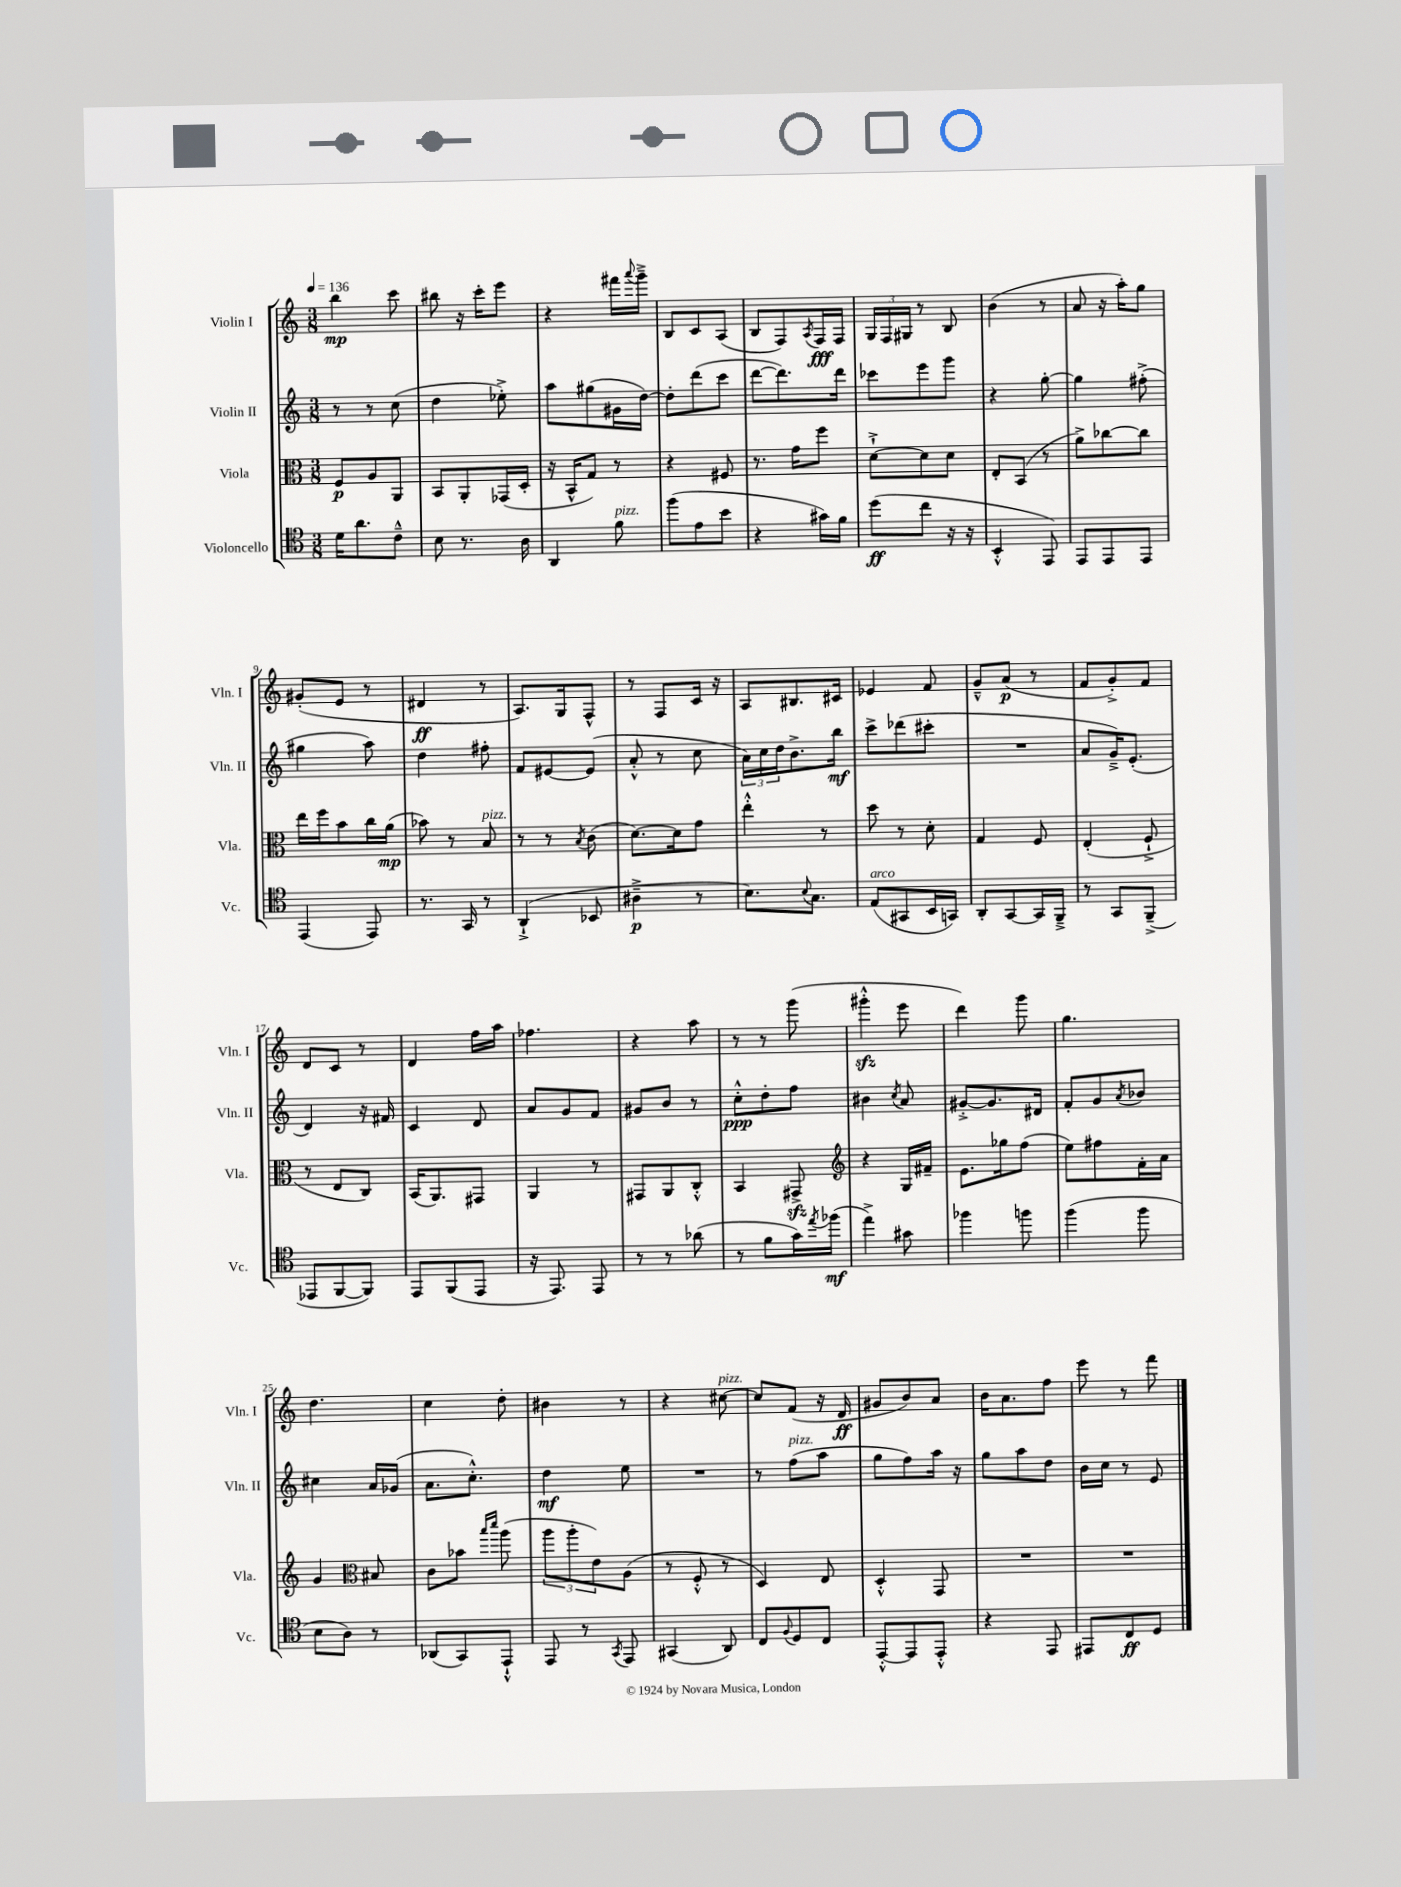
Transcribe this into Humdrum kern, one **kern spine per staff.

**kern	**kern	**kern	**kern
*staff4	*staff3	*staff2	*staff1
*clefC4	*clefC3	*clefG2	*clefG2
*k[]	*k[]	*k[]	*k[]
*M3/8	*M3/8	*M3/8	*M3/8
*MM136	*MM136	*MM136	*MM136
16d	8F	8r	4bb
8.a	.	.	.
.	8A	8r	.
8c~^^	8AA	(8cc	8ccc
=	=	=	=
8B	8BB	4dd	8bb#
8.r	8AA'	.	16r
.	.	.	16ccc'
.	(16GG-	8ee-'^)	8eee
16A	16D'	.	.
=	=	=	=
4AA	16r	8aa	4r
.	16BB^^	.	.
.	8G)	(8gg#	.
8f	8r	16g#	16fff#
.	.	.	8qqaaa
.	.	[16dd)	16ggg~^
=	=	=	=
(8ff	4r	8dd']	8B
8e	.	(8ddd	8c
8b	8F#	8ccc	(8A
=	=	=	=
4r	8.r	[8ddd	8B
.	.	8.ddd])	8F)
.	16g	.	.
.	.	.	8qA
16g#)	8ff	.	16F
16f	.	16ddd	16F
=	=	=	=
(8dd	[8d`^	8ccc-	24G
.	.	.	24F
.	.	.	24G#
8cc	8d]	8eee	8r
16r	8d	8ggg	8B
16r	.	.	.
=	=	=	=
4BB'^^	8E'	4r	(4b
.	(8BB	.	.
8EE)	8r	[8gg'	8r
=	=	=	=
8EE	8a^)	4gg]	8a
8EE	[8cc-	.	16r
.	.	.	16aa')
8EE	8cc-]	(8ff#'^	8gg
=	=	=	=
(4EE	16ee	4gg#	(8g#'
.	16ff	.	.
.	8b	.	8e
8EE)	16cc	8aa)	8r
.	(16a	.	.
=	=	=	=
8.r	8b-)	4dd	4d#
.	8r	.	.
16GG	.	.	.
8r	8B	8ff#'	8r
=	=	=	=
(4AA`^	8r	8f	8.A)
.	8r	[8e#	.
.	.	.	16G
.	8qB	.	.
8BB-	(8c	(8e#]	8F^^
=	=	=	=
4A#~^	[8.d)	8a'^^	8r
.	.	8r	8F
.	16d]	.	.
8r	8g	8cc	16c
.	.	.	16r
=	=	=	=
8.B)	4ee'^^	24a)	8A
.	.	24cc	.
.	.	24dd	.
.	.	8.b^	8.B#
8qqB	.	.	.
8.G	.	.	.
.	8r	.	.
.	.	16bb	16c#
=	=	=	=
(8E	8dd	8ccc^	4e-
8GG#	8r	(8ddd-	.
16BB	8d'	8ccc#'	8f
16GG)	.	.	.
=	=	=	=
8AA'	4G	4.r	8g~^^
[8GG	.	.	(8a
16GG]	8F	.	8r
16FF~^	.	.	.
=	=	=	=
8r	(4E'	8a	8f
8GG	.	16g~^)	8g'^)
.	.	(8.e'	.
(8FF~^	8F`^	.	8f
=	=	=	=
8EE-	8r	4d)	8d
[8FF	8E	.	8c
8FF])	8C)	16r	8r
.	.	16f#	.
=	=	=	=
8EE	(16BB	4c	4d
.	8.AA)	.	.
(8FF	.	.	.
8EE	8GG#	8d	16ff
.	.	.	16aa
=	=	=	=
16r	4AA	8a	4.ff-
8.EE)	.	.	.
.	.	8g	.
8EE	8r	8f	.
=	=	=	=
8r	8GG#	8g#	4r
8r	8AA	8b	.
(8a-	8C'^^	8r	8aa
=	=	=	=
8r	4BB	8cc'^^	8r
8f	.	8dd'	8r
16g)	8GG#^	8ff	(8ggg
8qee	.	.	.
(16ff-	.	.	.
=	=	=	=
*	*clefG2	*	*
4ee^)	4r	4b#	4ggg#'^^
.	.	8qcc	.
8g#	16G	8a	8eee
.	16f#~	.	.
=	=	=	=
4ff-	8.e	[8g#'^	4ddd)
.	.	8.g#]	.
.	16gg-	.	.
8ff	(8ff	.	8ggg
.	.	16d#	.
=	=	=	=
(4ff	8ee)	8f'	4.gg
.	8ff#	8g	.
.	.	8qa	.
8ff	16f'	8b-	.
.	16a	.	.
=	=	=	=
8B	4g	4cc#	4.dd
8A)	.	.	.
*	*clefC3	*	*
8r	8B#	16a	.
.	.	(16g-	.
=	=	=	=
(8AA-	8c	8.a	4cc
8GG)	8b-	.	.
.	.	8.cc'^^)	.
.	16qqbb	.	.
.	16qqddd	.	.
8EE`^^	(8aa	.	8dd'
=	=	=	=
8EE	12aa	4dd	4b#
.	12aa'	.	.
8r	.	.	.
.	12e)	.	.
8qGG	.	.	.
8EE	(8A	8ee	8r
=	=	=	=
(4GG#	8r	4.r	4r
.	8F'^^	.	.
8AA)	8r	.	[8cc#
=	=	=	=
8C	4D)	8r	8cc#]
8qqF	.	.	.
8D	.	(8ff	(8f
8C	8E	8aa	16r
.	.	.	16d
=	=	=	=
[8EE'^^	4D'^^	8gg	8g#
8EE]	.	8ff)	8b)
8EE'^^	8GG	16aa	8a
.	.	16r	.
=	=	=	=
4r	4.r	8gg	16b
.	.	.	8.a
.	.	8aa	.
8EE	.	8dd	8ff
=	=	=	=
8EE#	4.r	16b	8eee
.	.	16cc	.
8C	.	8r	8r
8D	.	8e	8fff
==	==	==	==
*-	*-	*-	*-
